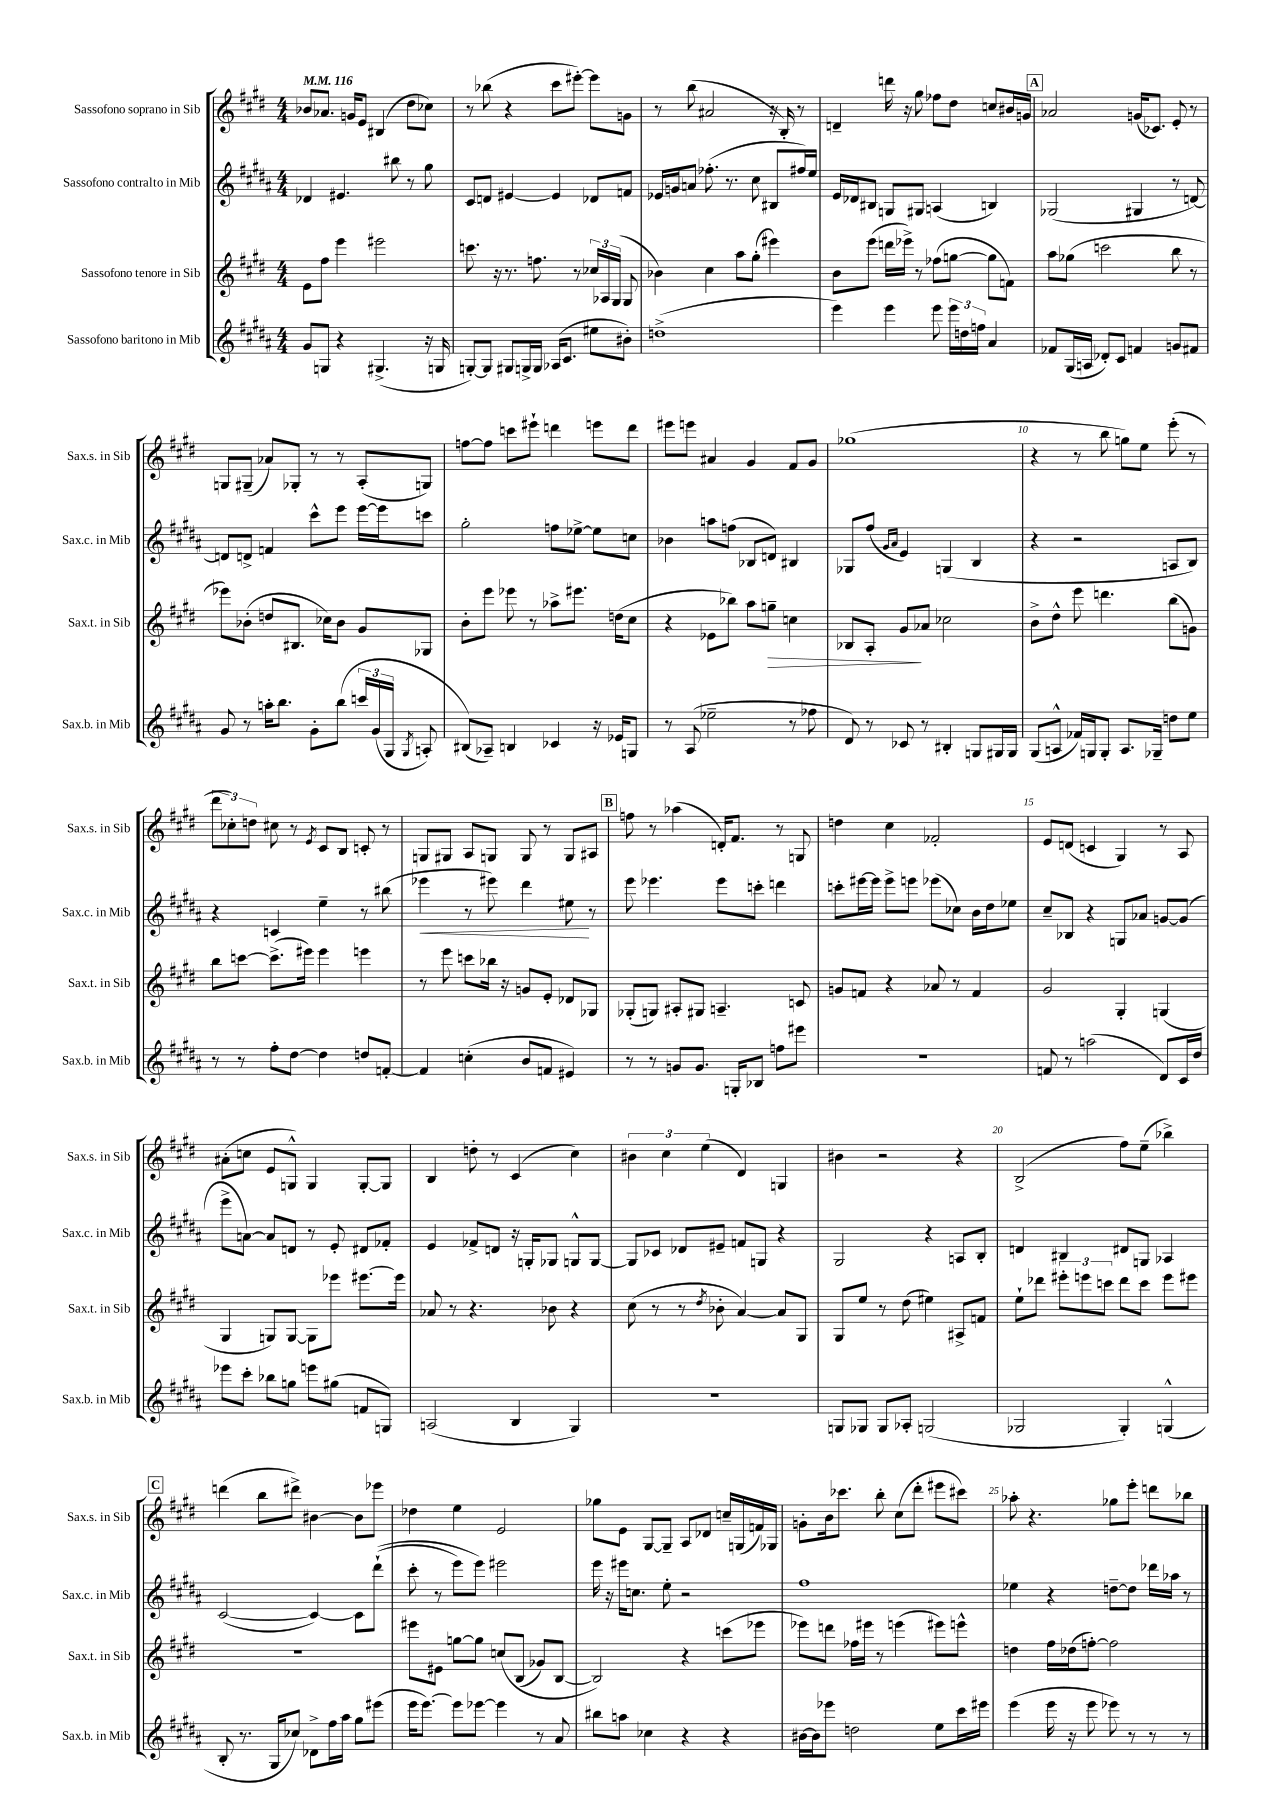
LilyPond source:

<<
\new StaffGroup <<
\new Staff = "s0" \with { instrumentName = "Sassofono soprano in Sib" shortInstrumentName = "Sax.s. in Sib" } {
    \clef treble \key e \major \numericTimeSignature \time 4/4 \tempo 4 = 116
    \autoBeamOff bes'8[ aes'8.] g'16[ e'8] bis4( dis''8[ ces''8]) |
    r8 bes''8( r4 cis'''8[ eis'''8]~-.) eis'''8[ g'8] |
    r8 b''8( ais'2 r16 b16-.) r8 |
    d'4-- d'''16 r16 gis''8 fes''8[ dis''8] c''8[ bis'16 g'16] |
    \mark \markup { \box "A" } aes'2 g'16[( ces'8.]) e'8-. r8 |
    g8[ gis8]--( aes'8[) ges8]-. r8 r8 a8[-.( g8]) |
    f''8[~ f''8] c'''8[ eis'''8]-! d'''4 e'''8[ d'''8] |
    eis'''8[ e'''8] ais'4 gis'4 fis'8[ gis'8] |
    ges''1( |
    r4 r8 b''8 g''8[) e''8] e'''8-.( r8 |
    \tuplet 3/2 { dis'''8[ ces''8-.) d''8] } cis''8 r8 \acciaccatura { e'8 } cis'8[ b8] c'8-. r8 |
    g8[ gis8] a8[ g8] g8 r8 g8[ ais8] |
    \mark \markup { \box "B" } f''8 r8 aes''4( d'16[-.) fis'8.] r8 g8 |
    d''4 cis''4 fes'2-. |
    e'8[ d'8]( c'4 gis4) r8 a8 |
    ais'8[-.( c''8] e'8[ g8]-^) g4 g8[~-. g8] |
    b4 d''8-. r8 cis'4( cis''4) |
    \tuplet 3/2 { bis'4 cis''4 e''4( } dis'4) g4 |
    bis'4 r2 r4 |
    b2->( fis''8[) e''8]--( bes''4->) |
    \mark \markup { \box "C" } d'''4( b''8[ dis'''8]->) bis'4~ bis'8[ ees'''8] |
    des''4 e''4 e'2 |
    ges''8[ e'8] gis8[~ gis8]-- a8[ des'8] c''16[-- g16( f'16) ges16] |
    g'8[-. b'16 ces'''8.] b''8-. cis''8[( dis'''8]-. eis'''8[ cis'''8]) |
    aes''8-. r4. ges''8[ e'''8]-. d'''8[ bes''8] \bar "|." |
}
\new Staff = "s1" \with { instrumentName = "Sassofono contralto in Mib" shortInstrumentName = "Sax.c. in Mib" } {
    \clef treble \key b \major \numericTimeSignature \time 4/4
    \autoBeamOff des'4 eis'4. bis''8 r8 gis''8 |
    cis'8[ d'8] eis'4~ eis'4 des'8[ f'8] |
    ees'16[ g'16 a'8] fes''8.-.( r8. cis''8 bis8[ fis''16) e''16] |
    e'16[ des'16 bis8] g8[ gis8] a4( b4) |
    \mark \markup { \box "A" } ges2( gis4 r8 d'8~) |
    d'8[ d'8]-> f'4 cis'''8[-^ e'''8] e'''16[~ e'''16 c'''8] |
    gis''2-. f''8[ ees''8]~-> ees''8[ c''8] |
    bes'4 a''8[ f''8]( bes8[ d'8]) bis4 |
    ges8[ fis''8]( \grace { gis'16[ ais'16] } e'4) g4( b4 |
    r4 r2 a8[ b8]) |
    r4 c'4 e''4-- r8 bis''8( |
    ees'''4\< r8 eis'''8) dis'''4 eis''8\! r8 |
    \mark \markup { \box "B" } e'''8 ees'''4. ees'''8[ c'''8]-. d'''4 |
    c'''8[-. eis'''16~ eis'''16] eis'''8[-> e'''8] ees'''8[( ces''8]) b'16[ dis''16 ees''8] |
    cis''8[-- bes8] r4 g8[ aes'8] g'8[~ g'8]( |
    e'''8[-> a'8]~) a'8[ d'8] r8 e'8-. dis'8[ fes'8]-. |
    e'4 fes'8[-> d'8] r16 g16[-. ges8] g8[-^ g8]~ |
    g8[ ces'8] des'8[ eis'8]-- f'8[ g8] r4 |
    gis2 r4 a8[ b8]-. |
    d'4 bis4 dis'8[ g8] aes4 |
    \mark \markup { \box "C" } cis'2~( cis'4~) cis'8[ dis'''8]-!(\( |
    cis'''8-. r8 e'''8[) e'''8]\) eis'''2 |
    e'''16 r16 eis'''16[ c''8.] e''8-. r2 |
    fis''1 |
    ees''4 r4 d''8[~-- d''8] des'''16[ aes''16] r8 \bar "|." |
}
\new Staff = "s2" \with { instrumentName = "Sassofono tenore in Sib" shortInstrumentName = "Sax.t. in Sib" } {
    \clef treble \key e \major \numericTimeSignature \time 4/4
    \autoBeamOff e'8[ fis''8] e'''4 eis'''2 |
    c'''8. r16 r8. f''8. r8 \tuplet 3/2 { ces''16[ aes16 gis16]( } gis8 |
    bes'4) cis''4 a''8[ gis''8]-.( eis'''4) |
    b'8[ e'''8]( d'''16[ ees'''16]->) r8 fes''8[( g''8]~ g''8[ f'8]) |
    \mark \markup { \box "A" } a''8[ ges''8]( c'''2 b''8 r8 |
    ees'''8[) bes'8]-.( d''8[ bis8.] ces''16[) bes'8] gis'8[ ges8] |
    b'8[-. e'''8] ees'''8 r8 aes''8[-> eis'''8.] d''16[( cis''8] |
    r4 ees'8[ bes''8]) a''8[ g''8]--\> c''4 |
    bes8[ a8]-. gis'8[\! aes'8] ces''2 |
    b'8[-> dis''8]-^ e'''8 d'''4. b''8[( g'8]) |
    b''8[ c'''8]~ c'''8.[->( eis'''16]) eis'''4 e'''4 |
    r8 e'''8 c'''8[ bes''16] r16 g'8[ e'8]-. des'8[ ges8] |
    \mark \markup { \box "B" } ges8[-.( g8]) ais8[-. gis8] a4.-- c'8 |
    g'8[ f'8] r4 aes'8 r8 f'4 |
    gis'2 gis4-. g4( |
    gis4 g8[) g8]~ g8[ ees'''8] eis'''8.[~ eis'''16] |
    aes'8 r8 r4. bes'8 r4 |
    cis''8( r8 r8 \acciaccatura { dis''8 } bes'8-. a'4~) a'8[ gis8] |
    gis8[ e''8] r8 dis''8( eis''4) ais8[-> f'8] |
    e''8[-! des'''8] \tuplet 3/2 { eis'''8[-. e'''8 c'''8] } des'''8[ c'''8] e'''8[ eis'''8] |
    \mark \markup { \box "C" } R1 |
    eis'''8[ eis'8] g''8[~ g''8] c''8[\( b8]( ges'8[) b8]~ |
    b2\) r4 c'''8[( ees'''8] |
    ees'''8[) d'''8] fes''16[ eis'''16] r8 e'''4( eis'''8[) e'''8]-^ |
    d''4 fis''16[ des''16( f''8]~-.) f''2 \bar "|." |
}
\new Staff = "s3" \with { instrumentName = "Sassofono baritono in Mib" shortInstrumentName = "Sax.b. in Mib" } {
    \clef treble \key b \major \numericTimeSignature \time 4/4
    \autoBeamOff gis'8[ g8] r4 gis4.->( r16 g16 |
    g8[~-.) g8] gis8[ g16-> g16] aes16[( cis'8.] eis''8[ bis'8]-.) |
    d''1->( |
    e'''4) e'''4 e'''8 \tuplet 3/2 { e'''16[ d''16 f''16] } ais'4 |
    \mark \markup { \box "A" } fes'8[ gis16( a16] des'8[-.) cis'8] f'4 g'8[ fis'8] |
    gis'8 r8 a''16[-. b''8.] gis'8[-. b''8]\( \tuplet 3/2 { c'''16[ gis'16( gis16] } \acciaccatura { gis8 } a8-.) |
    bis8[(\) aes8]--) b4 ces'4 r16 ees'16[ g8] |
    r8 ais8( ees''2-- r8 fes''8 |
    dis'8) r8 ces'8 r8 bis4-. g8[ gis16 gis16] |
    gis8[( a8]-^ fes'16[) g16 g8]-. a8.[ ges16]-- d''8[ e''8] |
    r8 r8 fis''8[-. dis''8]~ dis''4 d''8[ f'8]~-. |
    f'4 c''4-.( b'8[ f'8] eis'4) |
    \mark \markup { \box "B" } r8 r8 g'8[ g'8.] g16[-. bes8] f''8[ eis'''8] |
    R1 |
    f'8 r8 a''2( dis'8[) cis'16 dis''16] |
    ees'''8[ cis'''8]-. bes''8[ g''8] e'''8[ gis''8]( f'8[ g8]) |
    a2( b4 gis4) |
    R1 |
    g8[ ges8] ges8[ aes8]-. g2( |
    ges2 ges4-.) g4-^( |
    \mark \markup { \box "C" } b8-. r8. gis16[ ces''8]) des'8[-> fis''16 ais''16] gis''8[ eis'''8]( |
    e'''16[ e'''8.]~) e'''8[ ees'''8]~ ees'''4 r8 ais'8 |
    bis''8[ a''8] ces''4 r4 r4 |
    bis'16[~ bis'16 ees'''8] d''2 e''8[ cis'''16 eis'''16] |
    e'''4( e'''16 r16 e'''8 ees'''8) r8 r8 r8 \bar "|." |
}
>>
>>
\layout { \context { \Score \override BarNumber.break-visibility = ##(#f #t #t) barNumberVisibility = #(every-nth-bar-number-visible 5) } }
